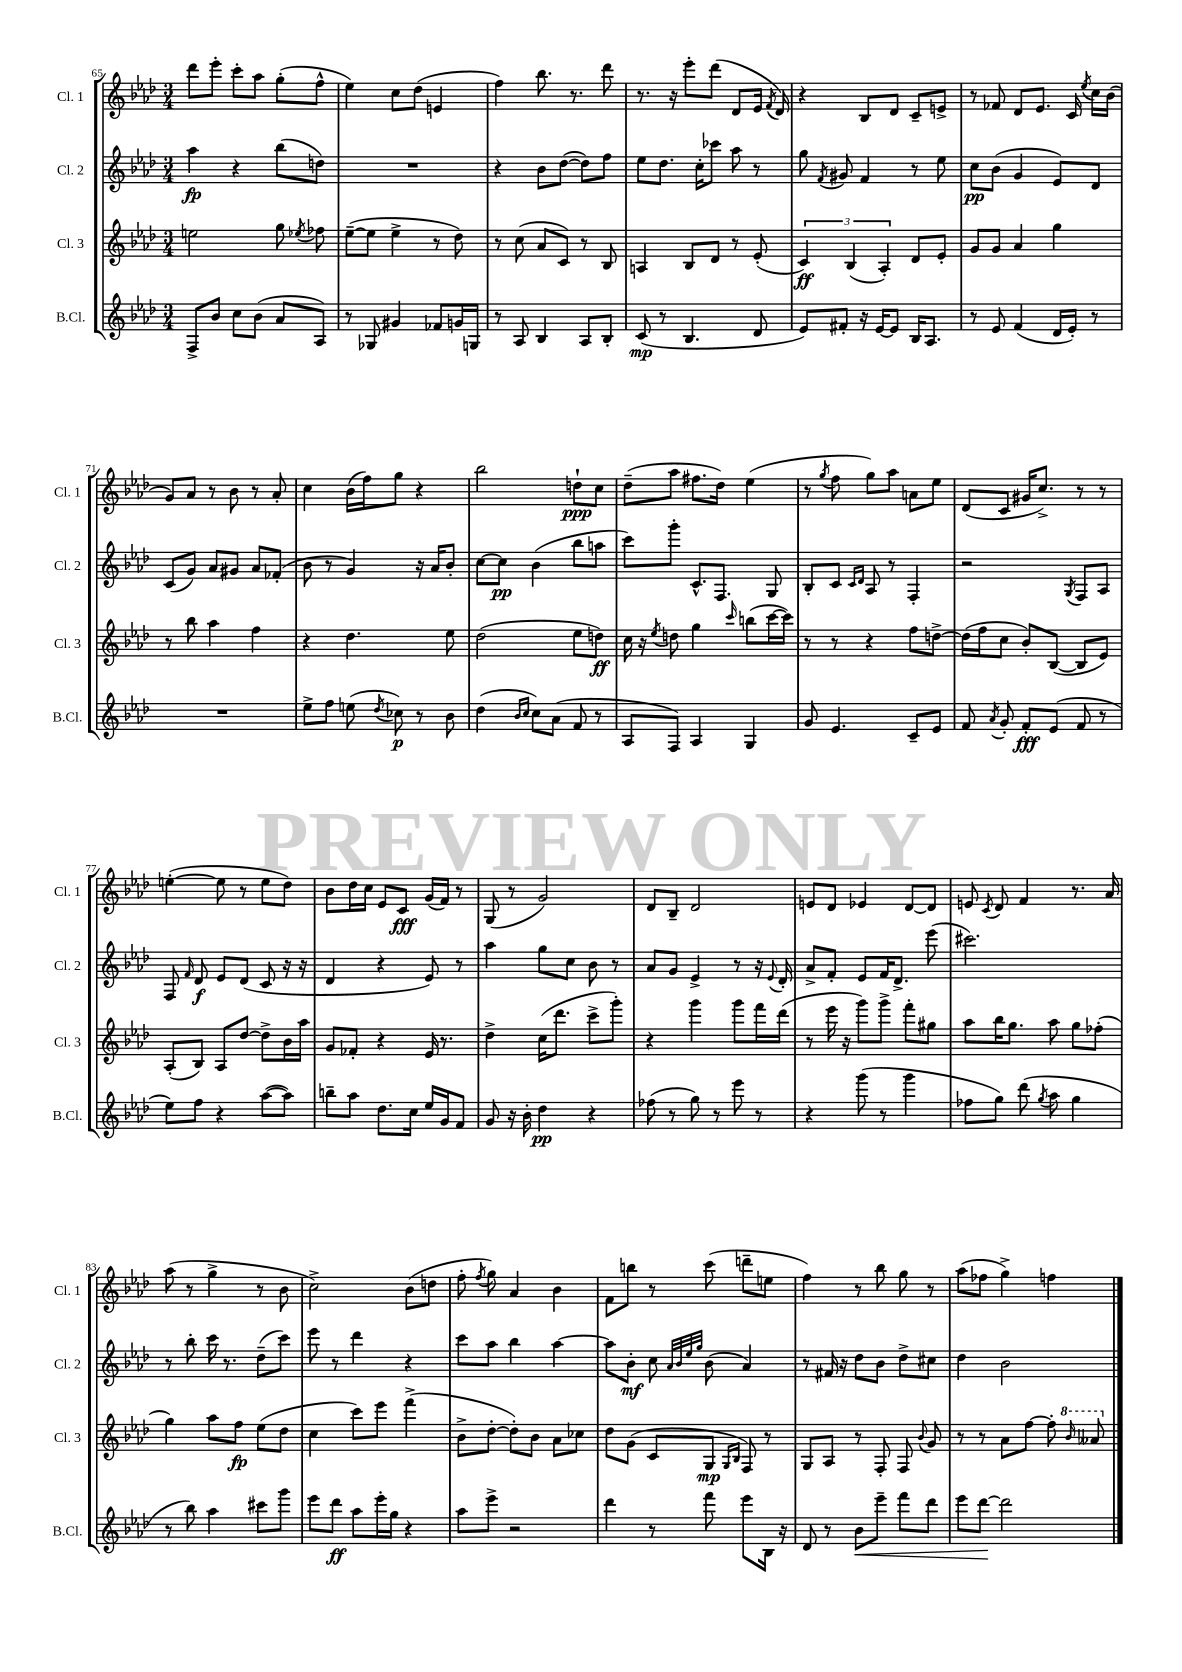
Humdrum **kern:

**kern	**kern	**kern	**kern
*staff4	*staff3	*staff2	*staff1
*clefG2	*clefG2	*clefG2	*clefG2
*k[b-e-a-d-]	*k[b-e-a-d-]	*k[b-e-a-d-]	*k[b-e-a-d-]
*M3/4	*M3/4	*M3/4	*M3/4
8F^	2ee	4aa-	8ddd-
8b-	.	.	8eee-'
8cc	.	4r	8ccc'
(8b-	.	.	8aa-
8a-	8gg	(8bb-	(8gg'
.	8qee-	.	.
8A-)	8ff-	8dd)	8ff^^
=	=	=	=
8r	([8ee-~	2.r	4ee-)
8G-	8ee-]	.	.
4g#	4ee-^	.	8cc
.	.	.	(8dd-
8f-	8r	.	4e
16g	8dd-)	.	.
16G	.	.	.
=	=	=	=
8r	8r	4r	4ff)
8A-	(8cc	.	.
4B-	8a-	8b-	8.bb-
.	8c)	([8dd-	.
.	.	.	8.r
8A-	8r	8dd-])	.
8B-'	8B-	8ff	8ddd-
=	=	=	=
(8c	4A	8ee-	8.r
8r	.	8.dd-	.
.	.	.	16r
4.B-	8B-	.	8eee-'
.	.	16cc'	.
.	8d-	8ccc-	(8ddd-
.	8r	8aa-	8d-
8d-	(8e-'	8r	16e-
.	.	.	8qf
.	.	.	16d-)
=	=	=	=
8e-)	6c)	8gg	4r
.	.	8qf	.
8f#'	.	8g#	.
.	(6B-	.	.
16r	.	4f	8B-
[16e-	.	.	.
.	6A-')	.	.
8e-]	.	.	8d-
16B-	8d-	8r	8c~
8.A-	.	.	.
.	8e-'	8ee-	8e^
=	=	=	=
8r	8g	8cc	8r
8e-	8g	(8b-	8f-
(4f	4a-	4g	8d-
.	.	.	8.e-
16d-	4gg	8e-)	.
16e-')	.	.	16c
.	.	.	8qee-
8r	.	8d-	16cc
.	.	.	(16b-
=	=	=	=
2.r	8r	(8c	8g)
.	8bb-	8g)	8a-
.	4aa-	8a-	8r
.	.	8g#	8b-
.	4ff	8a-	8r
.	.	(8f-'	8a-'
=	=	=	=
8ee-^	4r	8b-	4cc
8ff	.	8r	.
(8ee	4.dd-	4g)	(16b-
.	.	.	16ff)
8qdd-	.	.	.
8cc-)	.	.	8gg
8r	.	16r	4r
.	.	16a-	.
8b-	8ee-	8b-'	.
=	=	=	=
(4dd-	(2dd-	[8cc	2bb-
.	.	8cc]	.
16qqb-	.	.	.
16qqcc	.	.	.
8cc)	.	(4b-	.
(8a-	.	.	.
8f	8ee-	8bb-	8dd`
8r	8dd)	8aa	8cc
=	=	=	=
8A-	16cc	8ccc)	(8dd-~
.	16r	.	.
.	8qee-	.	.
8F)	8dd	8ggg'	8aa-
4A-	4gg	8.c^^	8.ff#
.	.	8.F	16dd-)
.	16qqccc	.	.
4G	(8bb	.	(4ee-
.	[16ccc	8G	.
.	16ccc])	.	.
=	=	=	=
8g	8r	8B-'	8r
.	.	.	8qgg
4.e-	8r	8c	8ff
.	.	16qqc	.
.	.	16qqd-	.
.	4r	8A-	8gg)
.	.	8r	8aa-
8c~	8ff	4F'	8a
8e-	[8dd^	.	8ee-
=	=	=	=
8f	(16dd]	2r	(8d-
.	16ff	.	.
8qa-	.	.	.
8g'	8cc	.	8c
8f'	8b-')	.	16g#
.	.	.	8.cc^)
(8e-	([8B-	.	.
.	.	8qG	.
8f	8B-]	8F	8r
8r	8e-)	8A-	8r
=	=	=	=
8ee-)	(8A-'	8F	([4ee'
.	.	16qqf	.
8ff	8B-)	8d-	.
4r	8A-	8e-	8ee]
.	[8dd-	(8d-	8r
([8aa-	8dd-^]	8c	8ee
8aa-])	16b-	16r	8dd-)
.	16aa-	16r	.
=	=	=	=
8bb~	8g	4d-	8b-
8aa-	8f-'	.	16dd-
.	.	.	16cc
8.dd-	4r	4r	8e-
.	.	.	8c
16cc	.	.	.
16ee-	16e-	8e-)	(16g
16g	8.r	.	16f)
8f	.	8r	8r
=	=	=	=
8g	4dd-^	4aa-	(8G
16r	.	.	8r
16b-'	.	.	.
4dd-	(16cc	8gg	2g)
.	8.ddd-	.	.
.	.	8cc	.
4r	8ccc^	8b-	.
.	8ggg')	8r	.
=	=	=	=
(8ff-	4r	8a-	8d-
8r	.	8g	8B-~
8gg)	4ggg	4e-^	2d-
8r	.	.	.
8eee-	8ggg	8r	.
8r	16fff	16r	.
.	.	8qqe-	.
.	(16ddd-	16d-'	.
=	=	=	=
4r	8r	8a-^	8e
.	16eee-	8f'	8d-
.	16r	.	.
(8ggg	8ggg)	8e-	4e-
8r	8ggg^	16f	.
.	.	8.d-^	.
4ggg	8fff'	.	[8d-
.	8gg#	(8eee-	8d-]
=	=	=	=
8ff-	8aa-	2.ccc#)	8e
.	.	.	8qc
8gg)	16bb-	.	8d-
.	8.gg	.	.
(8ddd-	.	.	4f
8qgg	.	.	.
8aa-	8aa-	.	.
4gg	8gg	.	8.r
.	(8ff-'	.	.
.	.	.	16a-
=	=	=	=
8r	4gg)	8r	(8aa-
8bb-)	.	8bb-'	8r
4aa-	8aa-	16ccc	4gg^
.	.	8.r	.
.	8ff	.	.
8ccc#	(8ee-	(8dd-~	8r
8ggg	8dd-	8ccc)	8b-
=	=	=	=
8eee-	4cc	8eee-	2cc^)
8ddd-	.	8r	.
8aa-	8ccc)	4ddd-	.
16eee-'	8eee-	.	.
16gg	.	.	.
4r	(4fff^	4r	(8b-
.	.	.	8dd
=	=	=	=
8aa-	8b-^	8ccc	8ff'
.	.	.	8qff
8eee-^	[8dd-'	8aa-	8gg)
2r	8dd-'])	4bb-	4a-
.	8b-	.	.
.	8a-	[4aa-	4b-
.	8cc-	.	.
=	=	=	=
4ddd-	8dd-	8aa-]	8f
.	(8g	8b-'	8bb
8r	8c	8cc	8r
.	.	32qqa-	.
.	.	32qqb-	.
.	.	32qqee-	.
.	.	32qqgg	.
8fff	8G	(8b-	(8ccc
.	16qqG	.	.
.	16qqB-	.	.
8eee-	8F)	4a-)	8ddd~
16B-	8r	.	8ee
16r	.	.	.
=	=	=	=
8d-	8G	8r	4ff)
8r	8A-	16f#	.
.	.	16r	.
8b-	8r	8dd-	8r
8eee-~	8F'	8b-	8bb-
8fff	8F	8dd-^	8gg
.	8qqb-	.	.
8ddd-	8g	8cc#	8r
=	=	=	=
8eee-	8r	4dd-	(8aa-
[8ddd-	8r	.	8ff-
2ddd-]	8a-	2b-	4gg^)
.	[8ff	.	.
.	8ff']	.	4ff
.	16qqbb-	.	.
.	8aa--	.	.
==	==	==	==
*-	*-	*-	*-
